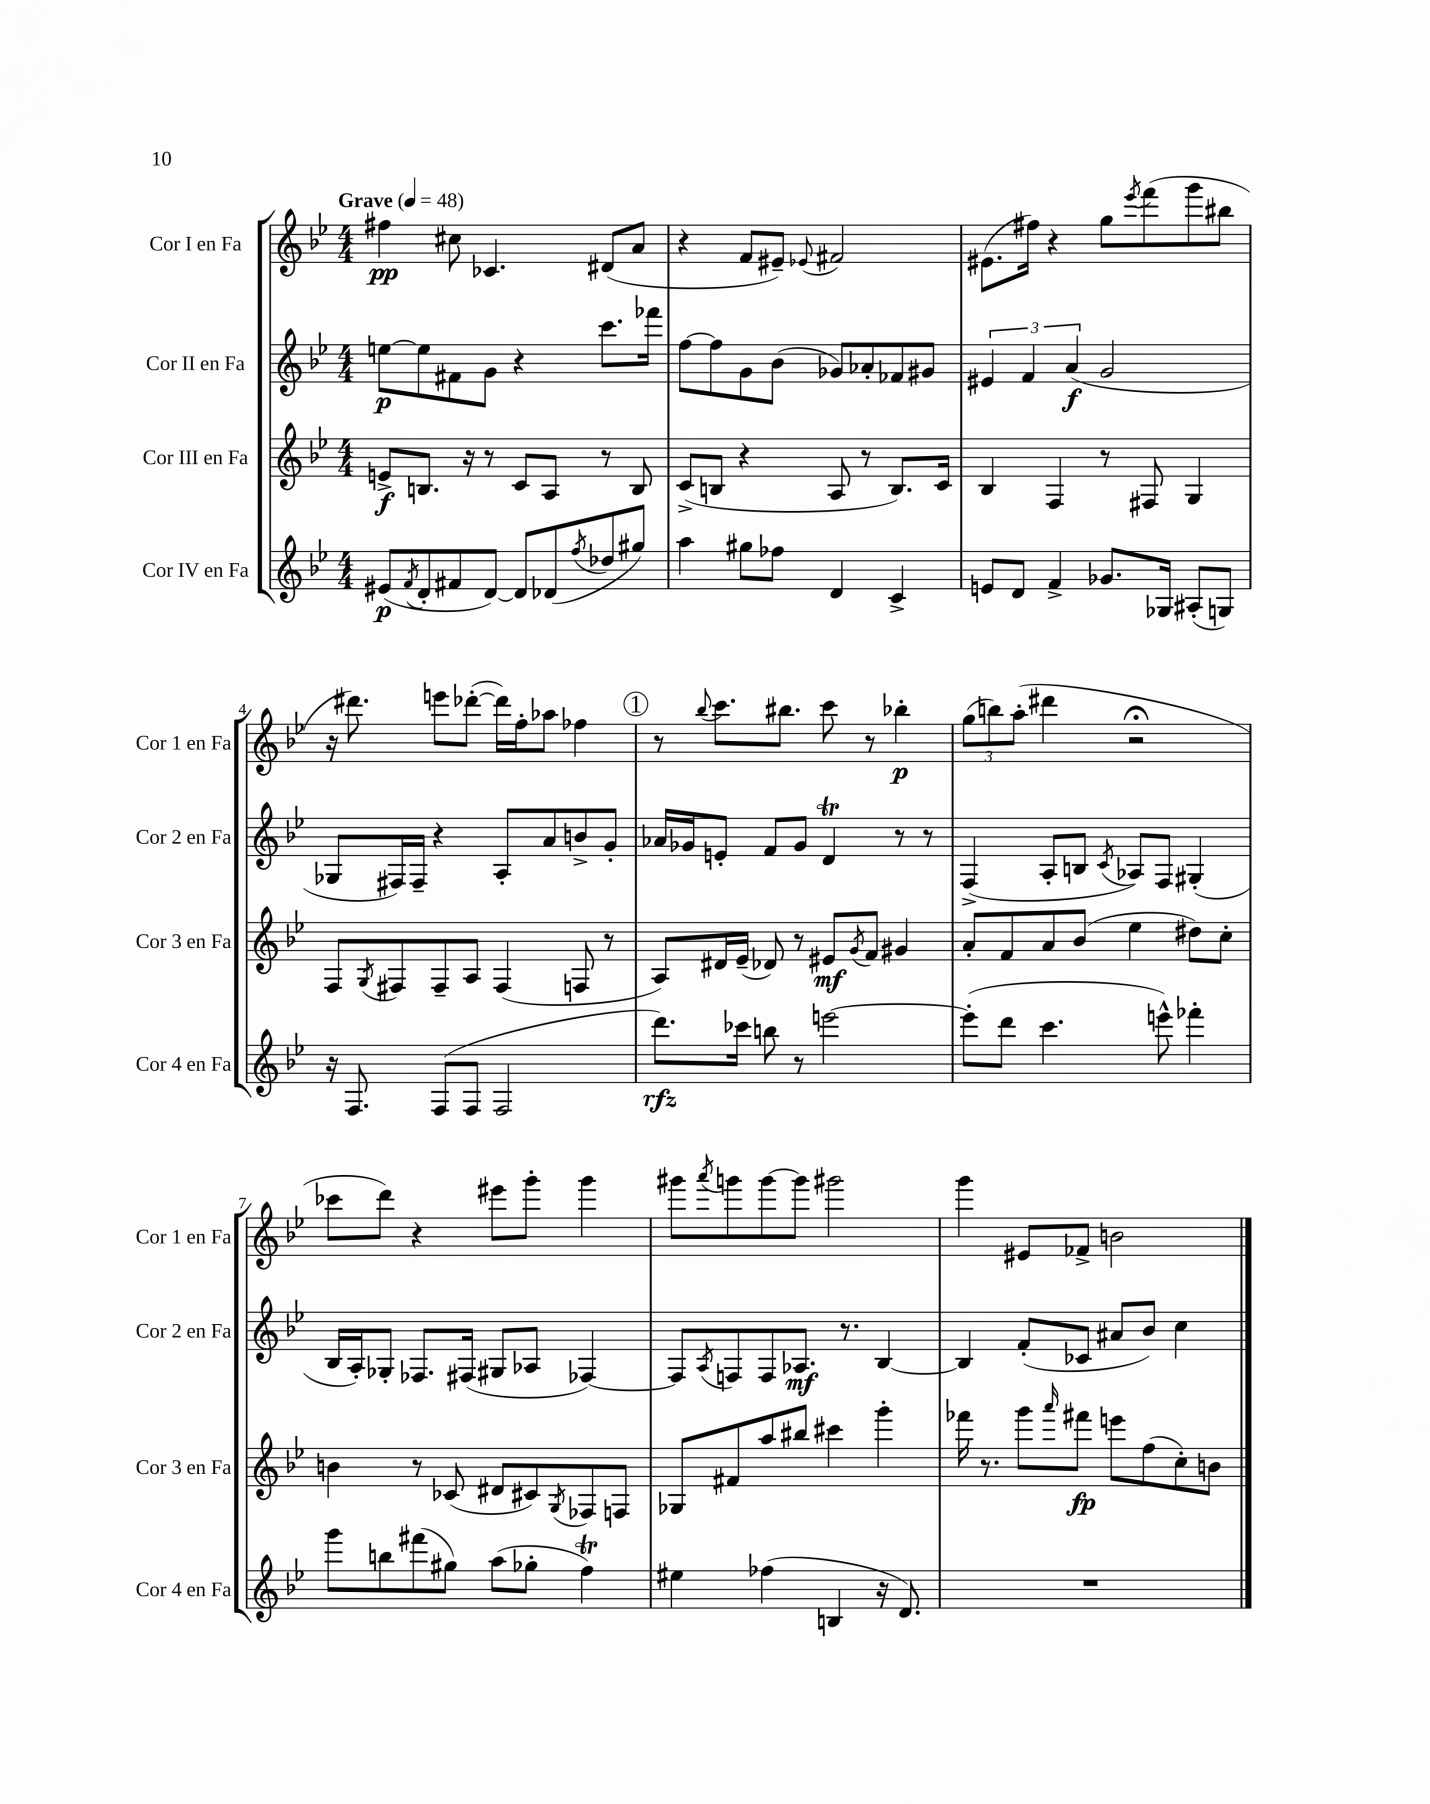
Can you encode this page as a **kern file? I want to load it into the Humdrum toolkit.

**kern	**dynam	**kern	**dynam	**kern	**dynam	**kern	**dynam
*part4	*part4	*part3	*part3	*part2	*part2	*part1	*part1
*staff4	*staff4	*staff3	*staff3	*staff2	*staff2	*staff1	*staff1
*I"Cor IV en Fa	*	*I"Cor III en Fa	*	*I"Cor II en Fa	*	*I"Cor I en Fa	*
*I'Cor 4 en Fa	*	*I'Cor 3 en Fa	*	*I'Cor 2 en Fa	*	*I'Cor 1 en Fa	*
*clefG2	*	*clefG2	*	*clefG2	*	*clefG2	*
*k[b-e-]	*	*k[b-e-]	*	*k[b-e-]	*	*k[b-e-]	*
*M4/4	*	*M4/4	*	*M4/4	*	*M4/4	*
*MM48	*	*MM48	*	*MM48	*	*MM48	*
=1	=1	=1	=1	=1	=1	=1	=1
!	!	!	!	!	!	!LO:TX:a:B:t=Grave	!
(8e#X/L	p	8en^/L	f	[8een\L	p	4ff#X\	pp
8qf/	.	.	.	.	.	.	.
8d'/	.	8.Bn/J	.	8ee\]	.	.	.
8f#X/	.	.	.	8f#X\	.	8cc#X\	.
.	.	16r	.	.	.	.	.
[8d/J)	.	8r	.	8g\J	.	4.c-X/	.
8d/L]	.	8c/L	.	4r	.	.	.
(8d-X/	.	8A/J	.	.	.	.	.
8qff/	.	.	.	.	.	.	.
8dd-X/	.	8r	.	8.ccc\L	.	(8d#X/L	.
8gg#X/J)	.	8B/	.	.	.	8a/J	.
.	.	.	.	16fff-X\Jk	.	.	.
=2	=2	=2	=2	=2	=2	=2	=2
4aa\	.	(8c^/L	.	[8ff\L	.	4r	.
.	.	8Bn/J	.	8ff\]	.	.	.
8gg#X\L	.	4r	.	8g\	.	8f/L	.
8ff-X\J	.	.	.	(8b-\J	.	8e#X~/J)	.
.	.	.	.	.	.	8qqe-X/	.
4d/	.	8A/	.	8g-X/L)	.	2f#X/	.
.	.	8r	.	8a-X'/	.	.	.
4c^/	.	8.B/L)	.	8f-X/	.	.	.
.	.	.	.	8g#X/J	.	.	.
.	.	16c/Jk	.	.	.	.	.
=3	=3	=3	=3	=3	=3	=3	=3
8en/L	.	4B-/	.	6e#X/	.	(8.e#X\L	.
8d/J	.	.	.	.	.	.	.
.	.	.	.	6f/	.	.	.
.	.	.	.	.	.	16ff#X\Jk)	.
4f^/	.	4F/	.	.	.	4r	.
.	.	.	.	(6a/	f	.	.
8.g-X/L	.	8r	.	2g/	.	8gg\L	.
.	.	.	.	.	.	8qeee-/	.
.	.	8F#X/	.	.	.	(8fff\	.
16G-X/Jk	.	.	.	.	.	.	.
(8A#X'/L	.	4G/	.	.	.	8ggg\	.
8Gn/J)	.	.	.	.	.	8bb#X\J	.
!!LO:LB:g=z
=4	=4	=4	=4	=4	=4	=4	=4
16r	.	8F/L	.	8G-X/L	.	16r	.
8.F/	.	.	.	.	.	8.ddd#X\)	.
.	.	8qG/	.	.	.	.	.
.	.	8F#X/	.	16F#X/L)	.	.	.
.	.	.	.	16F#~/JJ	.	.	.
(8F/L	.	8F#~/	.	4r	.	8eeen\L	.
8F/J	.	8A/J	.	.	.	([8ddd-X'\J	.
2F/	.	(4F#/	.	8A'/L	.	16ddd-\LL])	.
.	.	.	.	.	.	16ff'\J	.
.	.	.	.	8a/	.	8aa-X\J	.
.	.	8Fn/	.	8bn^/	.	4ff-X\	.
.	.	8r	.	8g'/J	.	.	.
!!LO:REH:place=s1:t=1
=5	=5	=5	=5	=5	=5	=5	=5
8.ddd\L)	rfz	8A/L)	.	16a-X/LL	.	8r	.
.	.	.	.	16g-X/J	.	.	.
.	.	.	.	.	.	8qqbb-/	.
.	.	16d#X/L	.	8en'/J	.	8.ccc\L	.
16ccc-X\Jk	.	(16e-~/JJ	.	.	.	.	.
8bbn\	.	8d-X/)	.	8f/L	.	.	.
.	.	.	.	.	.	8.bb#X\J	.
8r	.	8r	.	8g-/J	.	.	.
[2eeen\	.	8e#X/L	mf	4dt/	.	8ccc\	.
.	.	8qg/	.	.	.	.	.
.	.	8f/J	.	.	.	8r	.
.	.	4g#X/	.	8r	.	4bb-X'\	p
.	.	.	.	8r	.	.	.
=6	=6	=6	=6	=6	=6	=6	=6
(8eee'\L]	.	8a'/L	.	(4F^/	.	(12gg\L	.
.	.	.	.	.	.	12bbn\)	.
8ddd\J	.	8f/	.	.	.	.	.
.	.	.	.	.	.	(12aa'\J	.
4.ccc\	.	8a/	.	8A'/L	.	4ddd#X\	.
.	.	(8b-/J	.	8Bn/J	.	.	.
.	.	.	.	8qc/	.	.	.
.	.	4ee-\	.	8A-X/L)	.	2r;<	.
8eeen^^\)	.	.	.	8F/J	.	.	.
4fff-X'\	.	8dd#X\L)	.	(4G#X'/	.	.	.
.	.	8cc'\J	.	.	.	.	.
!!LO:LB:g=z
=7	=7	=7	=7	=7	=7	=7	=7
8ggg\L	.	4bn\	.	16B-/LL	.	8ccc-X\L	.
.	.	.	.	16A'/J)	.	.	.
8bbn\	.	.	.	8G-X'/J	.	8ddd\J)	.
(8fff#X\	.	8r	.	8.F-X/L	.	4r	.
8gg#X\J)	.	(8c-X/	.	.	.	.	.
.	.	.	.	(16F#X/Jk	.	.	.
(8aa\L	.	8d#X/L	.	8G#X/L	.	8eee#X\L	.
8gg-X'\J	.	8c#X/)	.	8A-X/J	.	8ggg'\J	.
.	.	8qG/	.	.	.	.	.
4ffT\)	.	8F-X/	.	[4F-X/)	.	4ggg\	.
.	.	8Fn/J	.	.	.	.	.
=8	=8	=8	=8	=8	=8	=8	=8
4ee#X\	.	8G-X/L	.	8F-/L]	.	8ggg#X\L	.
.	.	.	.	8qA/	.	8qaaa/	.
.	.	8f#X/	.	8Fn/	.	8gggn\	.
(4ff-X\	.	8aa/	.	8F/	.	[8ggg\	.
.	.	8bb#X/J	.	8.A-X/J	mf	8ggg\J]	.
4Bn/	.	4ccc#X\	.	.	.	2ggg#X\	.
.	.	.	.	8.r	.	.	.
16r	.	4ggg'\	.	[4B-/	.	.	.
8.d/)	.	.	.	.	.	.	.
=9	=9	=9	=9	=9	=9	=9	=9
1r	.	16fff-X\	.	4B-/]	.	4ggg\	.
.	.	8.r	.	.	.	.	.
.	.	8ggg\L	.	(8f'/L	.	8e#X/L	.
.	.	16qqaaa/	.	.	.	.	.
.	.	8fff#X\J	fp	8c-X/J	.	8f-X^/J	.
.	.	8eeen\L	.	8a#X/L	.	2bn\	.
.	.	(8ff\	.	8b-/J)	.	.	.
.	.	8cc'\)	.	4cc\	.	.	.
.	.	8bn\J	.	.	.	.	.
==	==	==	==	==	==	==	==
*-	*-	*-	*-	*-	*-	*-	*-
